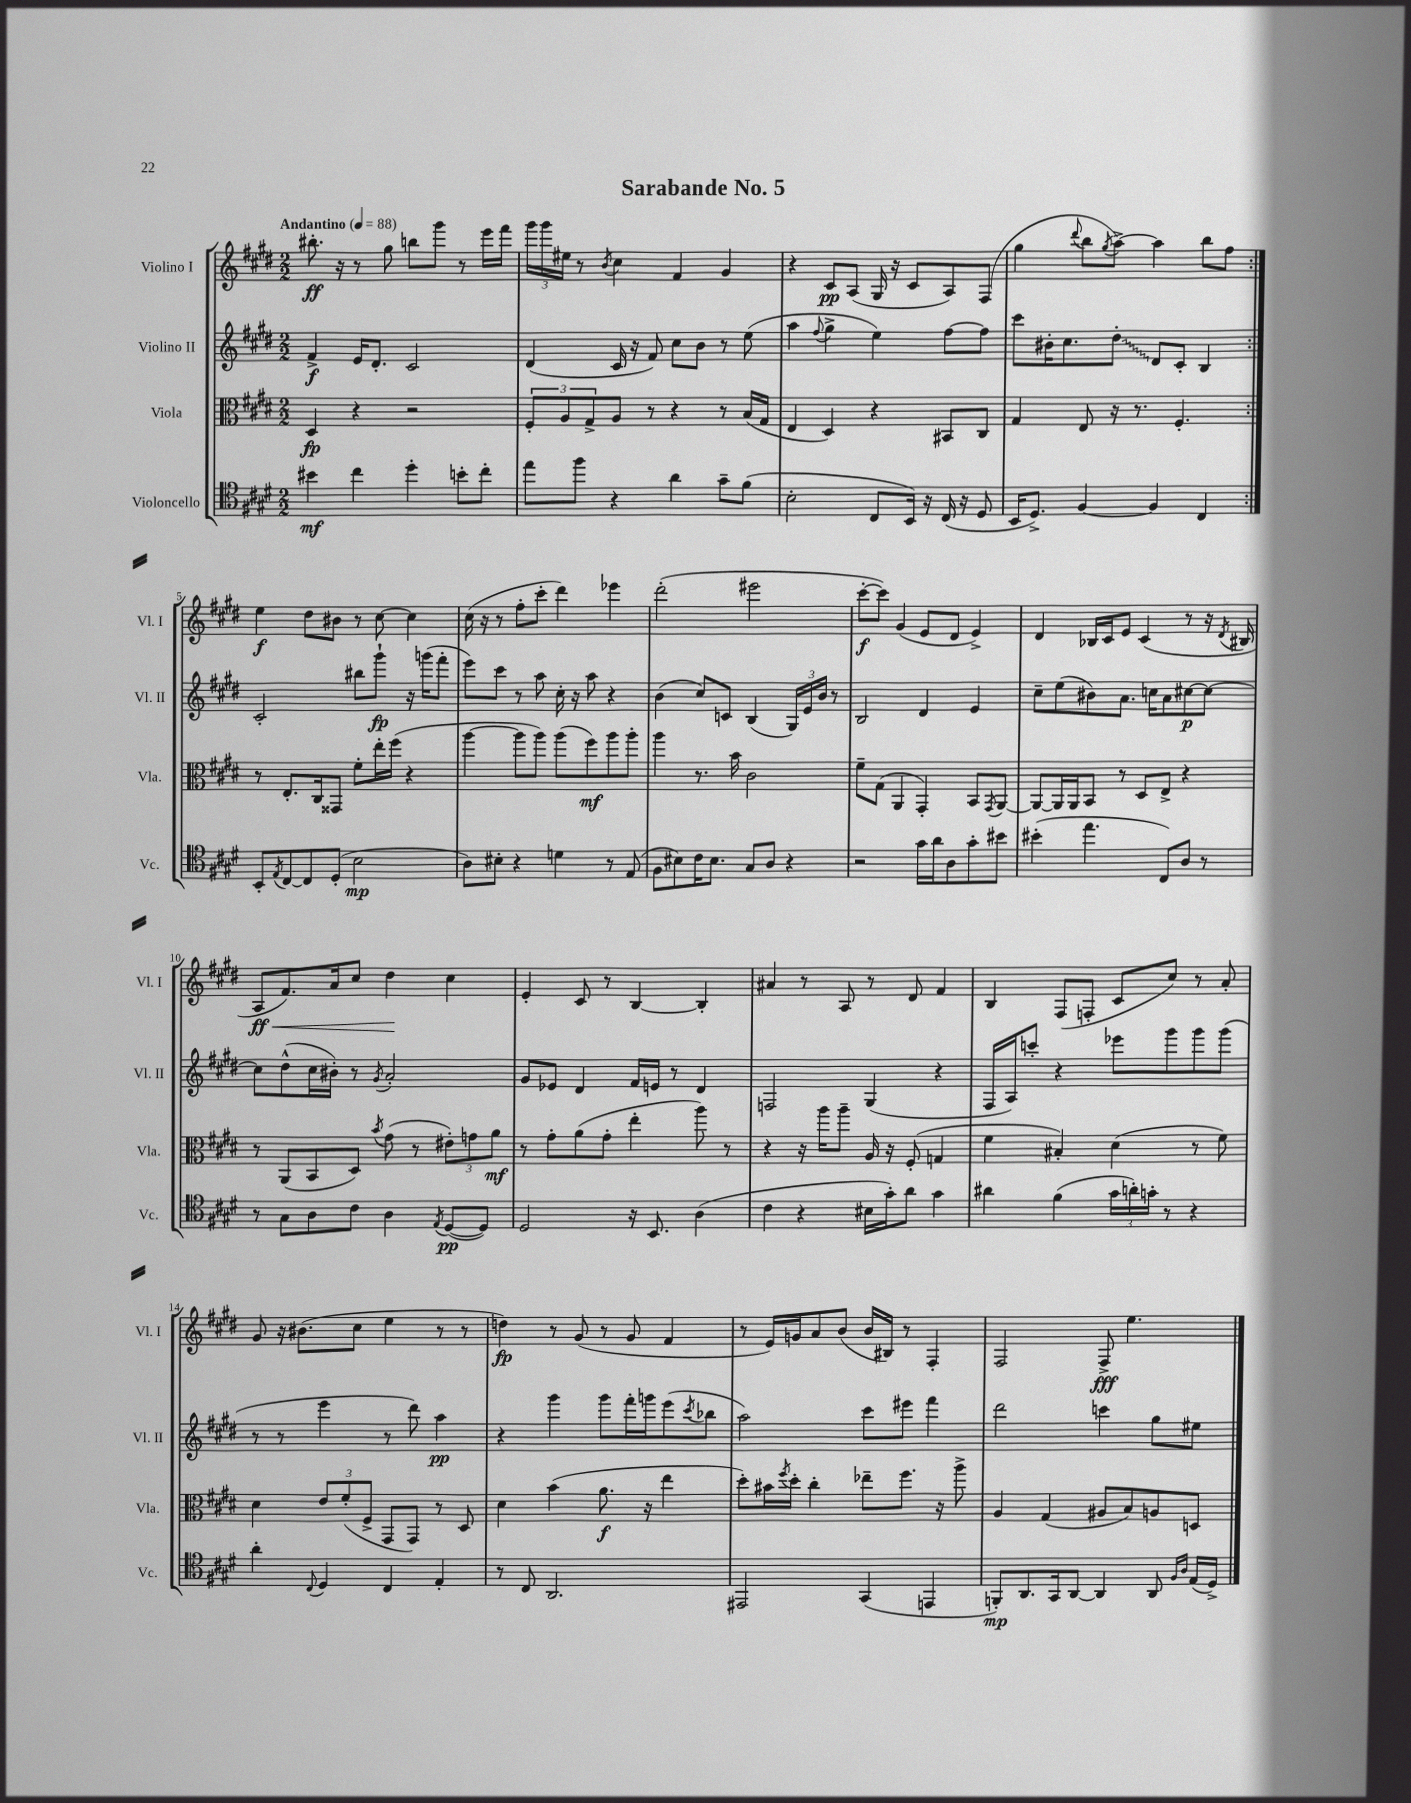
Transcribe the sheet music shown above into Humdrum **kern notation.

**kern	**kern	**kern	**kern
*staff4	*staff3	*staff2	*staff1
*clefC4	*clefC3	*clefG2	*clefG2
*k[f#c#g#d#]	*k[f#c#g#d#]	*k[f#c#g#d#]	*k[f#c#g#d#]
*M2/2	*M2/2	*M2/2	*M2/2
*MM88	*MM88	*MM88	*MM88
4b#	4D#	4f#^	8.bb#'
.	.	.	16r
4cc#	4r	16e	8r
.	.	8.d#'	.
.	.	.	8gg#
4dd#'	2r	2c#	8bb
.	.	.	8ggg#
8b'	.	.	8r
8cc#'	.	.	16eee
.	.	.	16fff#
=	=	=	=
8ee	12F#'	(4d#	24ggg#
.	.	.	24ggg#
.	12A	.	24ee#
8ff#	.	.	8r
.	12G#^	.	.
.	.	.	8qb
4r	8A	16c#	4cc#
.	.	16r	.
.	8r	8f#)	.
4a	4r	8cc#	4f#
.	.	8b	.
8g#~	8r	8r	4g#
(8f#	(16B	(8ee	.
.	16G#	.	.
=	=	=	=
2B'	4E	4aa	4r
.	.	8qqff#	.
.	4D#)	4gg#^	8c#
.	.	.	(8A
8C#	4r	4ee)	16G#
.	.	.	16r
16BB)	.	.	8c#
16r	.	.	.
(16C#	8BB#	[8ff#	8A)
16r	.	.	.
8D#	8C#	8ff#]	(8F#
=	=	=	=
16BB	4G#	8ccc#	4gg#
8.D#^)	.	.	.
.	.	16b#'	.
.	.	8.cc#	.
.	.	.	8qqddd#
[4F#	8E	.	8bb
.	.	.	8qgg#
.	16r	8dd#'	[8aa^)
.	8.r	.	.
4F#]	.	8d#	4aa]
.	4.F#'	8c#'	.
4C#	.	4B	8bb
.	.	.	8ff#
=:|!	=:|!	=:|!	=:|!
8BB'	8r	2c#'	4ee
8qE	.	.	.
[8C#	8.E'	.	.
8C#]	.	.	8dd#
.	16C#	.	.
(8D#'	8GG##	.	8b#
2B	8f#'	8bb#	8r
.	16ee'	8ggg#`	[8cc#
.	(16ff#	.	.
.	4r	16r	4cc#]
.	.	(16ggg	.
.	.	8fff#'	.
=	=	=	=
8A)	[4aa	8eee)	(16cc#
.	.	.	16r
8B#'	.	8ccc#	8r
4r	8aa]	8r	8ff#'
.	8aa)	8aa	8ccc#'
4d	(8aa	16cc#'	4ddd#)
.	.	16r	.
.	8ff#)	8aa	.
8r	8aa	4r	4eee-
(8E	8aa'	.	.
=	=	=	=
8F#	4aa	(4b	(2ddd#'
8B#)	.	.	.
16c#	8.r	8cc#)	.
8.B#	.	.	.
.	.	8c	.
.	16b	.	.
8G#	2c#	(4B	2eee#
8A	.	.	.
4r	.	24G#)	.
.	.	24e	.
.	.	24b	.
.	.	8r	.
=	=	=	=
2r	8f#~	2B	[8ccc#'
.	(8G#	.	8ccc#])
.	4AA	.	(4g#
16g#	4GG#')	4d#	8e
16a	.	.	.
8A	.	.	8d#
8g#'	8BB	4e	4e^)
.	8qGG#	.	.
8b#	[8AA	.	.
=	=	=	=
(4b#'	8AA_	8cc#~	4d#
.	16AA]	(8ee	.
.	16AA	.	.
4.ee	8BB	8b#)	16B-
.	.	.	16c#
.	8r	8.a	8e
.	8D#	.	(4c#
.	.	16cc	.
8C#)	8E^	8a	.
8A	4r	[8cc#	8r
8r	.	8cc#_	16r
.	.	.	8qd#
.	.	.	16B#
=	=	=	=
8r	8r	8cc#]	8A
8G#	(8AA	(8dd#^^	8.f#)
8A	8BB	16cc#	.
.	.	16b#')	16a
8c#	8D#)	8r	8cc#
.	8qb	8qg#	.
4A	(8g#	2a'	4dd#
.	8r	.	.
8qE	.	.	.
([8D#	12e#')	.	4cc#
.	12g	.	.
8D#])	.	.	.
.	12a	.	.
=	=	=	=
2D#	8r	8g#	4e'
.	8g#'	8e-	.
.	(8a	4d#	8c#
.	8g#'	.	8r
16r	4ee'	16f#	[4B
8.BB	.	16e	.
.	.	8r	.
(4A	8aa)	4d#	4B']
.	8r	.	.
=	=	=	=
4c#	4r	2F	4a#
4r	16r	.	8r
.	16aa	.	.
.	8aa~	.	8A
16B#	16A	(4G#	8r
16g#')	16r	.	.
8a	(8F#'	.	8d#
4g#	4G	4r	4f#
=	=	=	=
4a#	4f#	16F#	4B
.	.	16A)	.
.	.	8ccc'	.
(4f#	4B#')	4r	(8F#
.	.	.	8F'
24g#	(4d#	8eee-	8c#
24a')	.	.	.
24g'	.	.	.
8r	.	8ggg#	8cc#)
4r	8r	8ggg#	8r
.	8f#)	(8ggg#	8a'
=	=	=	=
4a'	4d#	8r	8g#
.	.	8r	16r
.	.	.	(8.b#
8qqC#	.	.	.
4D#	12e	4eee	.
.	(12f#'	.	.
.	.	.	8cc#
.	12F#^	.	.
4C#	8GG#	8r	4ee
.	8GG#)	8ddd#)	.
4E'	8r	4aa	8r
.	8D#	.	8r
=	=	=	=
8r	4d#	4r	4dd)
8C#	.	.	.
2.AA	(4b	4ggg#	8r
.	.	.	(8g#
.	8.a	8ggg#	8r
.	.	16fff#'	8g#
.	16r	16ggg	.
.	4ee	(8eee	4f#
.	.	8qccc#	.
.	.	8bb-	.
=	=	=	=
2EE#	8dd#')	2aa)	8r
.	16b#	.	16e)
.	8qff#	.	.
.	16dd#'	.	16g
.	4cc#'	.	8a
.	.	.	(8b
(4GG#	8ee-~	8ccc#	16b
.	.	.	16B#)
.	8.ff#	8eee#	8r
4EE	.	4fff#	4F#'
.	16r	.	.
.	8aa^	.	.
=	=	=	=
8FF')	4A	2ddd#	2F#
8.AA	.	.	.
.	(4G#	.	.
16GG#	.	.	.
[8AA	.	.	.
4AA]	8A#	4ccc	8F#^
.	8B)	.	4.ee
8AA	8A	8gg#	.
16qqF#	.	.	.
16qqA	.	.	.
(16E	8D	8ee#	.
16D#^)	.	.	.
==	==	==	==
*-	*-	*-	*-
